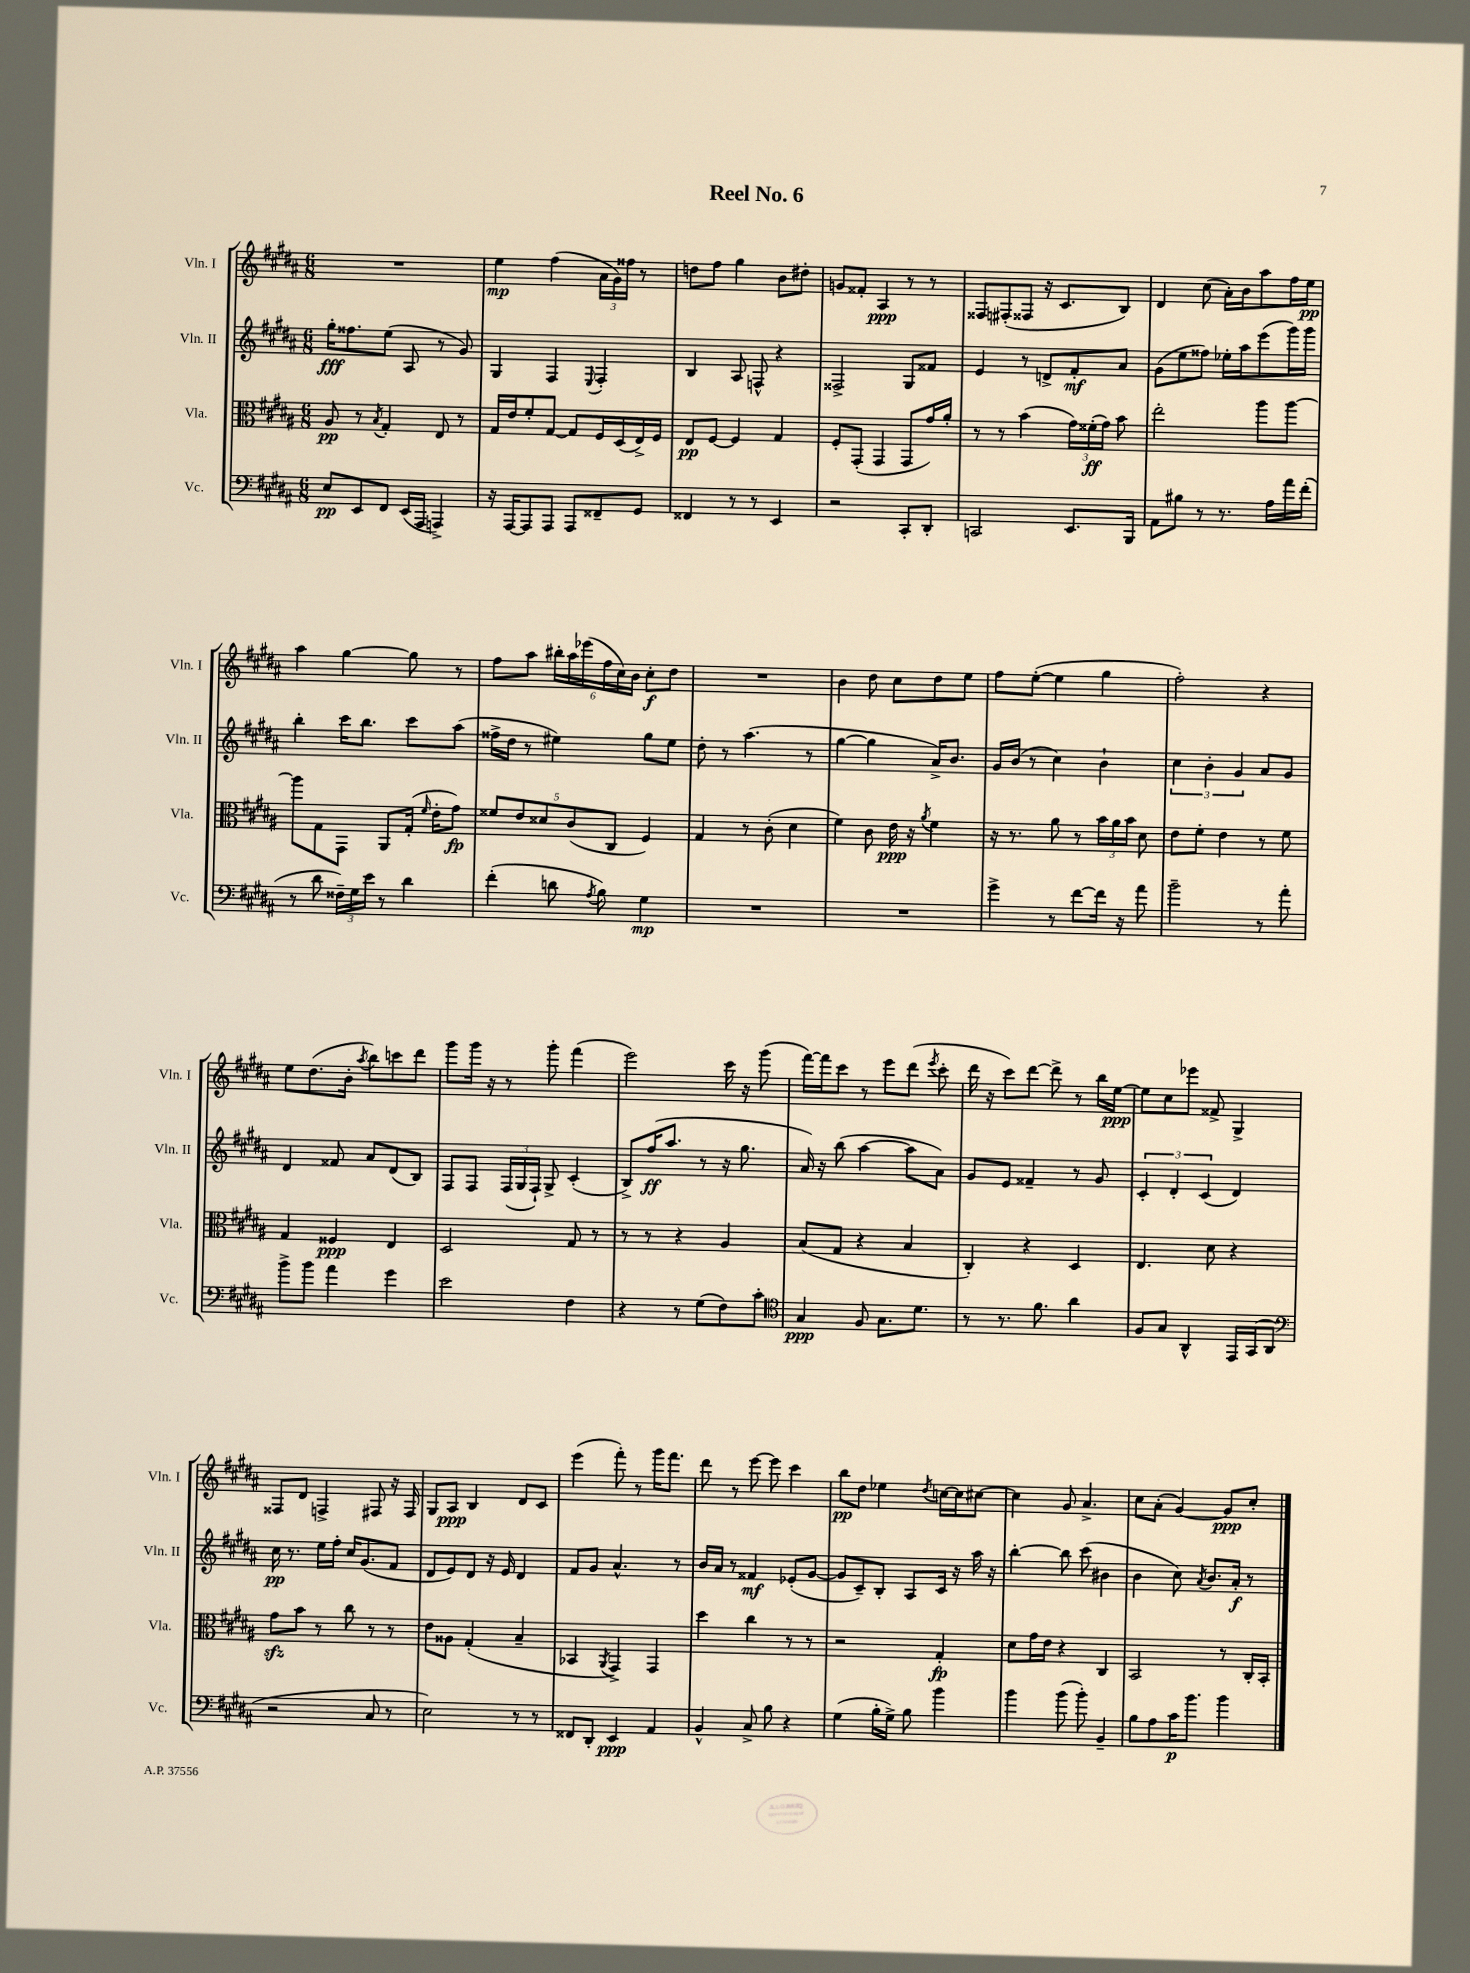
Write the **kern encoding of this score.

**kern	**kern	**kern	**kern
*staff4	*staff3	*staff2	*staff1
*clefF4	*clefC3	*clefG2	*clefG2
*k[f#c#g#d#a#]	*k[f#c#g#d#a#]	*k[f#c#g#d#a#]	*k[f#c#g#d#a#]
*M6/8	*M6/8	*M6/8	*M6/8
8E	8A#	16gg#'	2.r
.	.	8.ff##	.
8EE	8r	.	.
.	8qB	.	.
8FF#	4G#'	(8ee	.
(16EE	.	8A#	.
16AAA#	.	.	.
4AAA^)	8E	8r	.
.	8r	8g#)	.
=	=	=	=
16r	16G#	4G#	4ee
[16AAA#	16e	.	.
8AAA#]	8f#'	.	.
8AAA#	[8G#	4F#	(4ff#
8AAA#	8G#]	.	.
.	.	8qqE	.
8FF##~	16F#	4F#'	24a#
.	.	.	24g#)
.	(16D#	.	.
.	.	.	24ff##
8GG#	16E^)	.	8r
.	16F#	.	.
=	=	=	=
4FF##	8E	4B	8dd
.	[8F#	.	8ff#
8r	4F#]	8A#	4gg#
8r	.	8F^^	.
4EE	4G#	4r	8b
.	.	.	8dd#'
=	=	=	=
2r	8F#'	2F##^	8g
.	(8GG#'	.	8f##'
.	4GG#	.	4A#
8CC#'	8GG#	8G#	8r
8DD#'	16g#)	8f##	8r
.	16a#'	.	.
=	=	=	=
2CC	8r	4e	8F##
.	8r	.	(8F#'
.	(4b	8r	8F##
.	.	8d^	16r
.	.	.	8.c#
8.EE	24g#)	8f#'	.
.	(24f##'	.	.
.	24g#)	.	.
.	8b	8a#	8B)
16BBB	.	.	.
=	=	=	=
8AA#	2ee'	(8g#	4d#
8B#	.	8ee	.
8r	.	8ff##)	(8cc#
8.r	.	16ee-'	16a#')
.	.	16aa#	16b
.	8aa#	(8eee	8aa#
16A#	.	.	.
16a#	[8aa#	16ggg#)	16ff#
(16f#'	.	16ggg#	16ee
=	=	=	=
8r	8aa#]	4bb'	4aa#
8d#	8G#	.	.
24F##~)	8GG#	16ccc#	[4gg#
24G#	.	.	.
.	.	8.bb	.
24e	.	.	.
8r	8AA#	.	.
4d#	(16G#'	8ccc#	8gg#]
.	16qqf#	.	.
.	16e'	.	.
.	8g#)	(8aa#	8r
=	=	=	=
(4f#'	10f##	16ff##^	8ff#
.	.	16dd#	.
.	10e	.	.
.	.	8r	8aa#
.	10d##	.	.
8d	.	4ee#)	24bb#'
.	.	.	24aa#
.	(10c#	.	.
.	.	.	(24eee-
8qA#	.	.	.
8B)	.	.	24ff#
.	10C#	.	.
.	.	.	24cc#)
.	.	.	24b
4G#	4F#)	8gg#	8cc#'
.	.	8ee#	8dd#
=	=	=	=
2.r	4G#	8dd#'	2.r
.	.	8r	.
.	8r	(4.aa#	.
.	(8c#'	.	.
.	4d#	.	.
.	.	8r	.
=	=	=	=
2.r	4f#)	[4gg#	4b
.	8c#	4gg#]	8dd#
.	16e	.	8cc#
.	16r	.	.
.	8qa#	.	.
.	4f#	16a#^)	8dd#
.	.	8.b	.
.	.	.	8ee
=	=	=	=
4g#^	16r	16g#	8ff#
.	8.r	(16b	.
.	.	8r	([8ee'
8r	8a#	4cc#)	4ee]
[8f#	8r	.	.
16f#]	24b	4b`	4gg#
.	24a#	.	.
16r	.	.	.
.	24b	.	.
8a#	8d#	.	.
=	=	=	=
2b~	8e	6cc#	2ff#')
.	8f#'	.	.
.	.	6b'	.
.	4e	.	.
.	.	6g#	.
8r	8r	8a#	4r
8a#'	8f#	8g#	.
=	=	=	=
8b^	4G#	4d#	8ee
8b	.	.	(8.dd#
4a#	4F##	8f##	.
.	.	.	16b'
.	.	.	8qaa#
.	.	8a#	8bb)
4g#	4E	(8d#	8ccc
.	.	8B)	8ddd#
=	=	=	=
2e	2D#	8F#	8ggg#
.	.	8F#	16ggg#
.	.	.	16r
.	.	(24F#	8r
.	.	24G#	.
.	.	24F#`)	.
.	.	8G#^	8ggg#'
4F#	8G#	(4c#'	(4fff#
.	8r	.	.
=	=	=	=
4r	8r	8B^)	2eee)
.	8r	(16ff#	.
.	.	8.aa#	.
8r	4r	.	.
(8G#	.	8r	.
8F#)	4A#	16r	16ccc#
.	.	8.gg#	16r
8c#'	.	.	(8ggg#
=	=	=	=
*clefC4	*	*	*
4G#	(8B	16a#)	[16fff#)
.	.	16r	16fff#]
.	8G#	(8bb	8ccc#
8F#	4r	[4aa#	8r
8.G#	.	.	8eee
.	4B	8aa#]	(8ddd#
8.d#	.	.	.
.	.	.	8qeee
.	.	8a#)	8ccc#'
=	=	=	=
8r	4C#')	8g#	16ddd#
.	.	.	16r
8.r	.	8e	8ccc#)
.	4r	4f##~	[8ddd#
8.f#	.	.	.
.	.	.	8ddd#^]
4a#	4D#	8r	8r
.	.	8g#	16bb
.	.	.	[16ee
=	=	=	=
8F#	4.E	6c#'	8ee]
8G#	.	.	8cc#
.	.	6d#'	.
4AA#^^	.	.	8eee-
.	.	(6c#	.
.	8d#	.	8f##^
16EE	4r	4d#)	4G#^
(16GG#	.	.	.
8AA#	.	.	.
=	=	=	=
*clefF4	*	*	*
2r	8g#	16cc#	8F##
.	.	8.r	.
.	8b	.	8d#
.	8r	16ee	4F^
.	.	16ff#'	.
.	8cc#	16cc#	.
.	.	(8.g#	.
8C#	8r	.	8F#
8r	8r	8f#	16r
.	.	.	16F#
=	=	=	=
2E)	8e	8d#	8G#
.	8A##	8e)	8A#
.	(4G#'	8d#	4B
.	.	16r	.
.	.	16e	.
8r	4B~	4d#	8d#
8r	.	.	8c#
=	=	=	=
8FF##	4BB-	8f#	(4eee
8DD#'	.	8g#	.
.	8qAA#	.	.
4EE	4GG#^)	4.a#^^	8fff#')
.	.	.	8r
4AA#	4GG#	.	16ggg#
.	.	.	8.fff#
.	.	8r	.
=	=	=	=
4BB^^	4dd#	16b	8ddd#
.	.	16a#	.
.	.	8r	8r
8C#^	4cc#	4f##	[8eee
8B	.	.	8eee]
4r	8r	(8e-'	4ccc#
.	8r	[8g#	.
=	=	=	=
(4G#	2r	8g#]	8bb
.	.	8c#~)	8dd#
16B'	.	8B'	4ee-
16G#^)	.	.	.
8B	.	8A#	.
.	.	.	8qdd#
4b	4G#'	16c#	[16cc
.	.	16r	16cc]
.	.	16aa#	[8cc#
.	.	16r	.
=	=	=	=
4b	8d#	[4bb'	4cc#]
.	16g#	.	.
.	16e	.	.
(8b	4r	8bb]	8g#
8b')	.	(8ccc#	4.a#^
4BB~	4C#	4b#	.
=	=	=	=
8B	2BB	4b	8cc#
8A#	.	.	(8a#'
16c#	.	8cc#)	[4g#)
8.b	.	.	.
.	.	8qa#	.
.	.	8.b	.
4b	8r	.	8g#]
.	.	16a#'	.
.	16C#'	8r	8cc#'
.	16BB'	.	.
==	==	==	==
*-	*-	*-	*-
